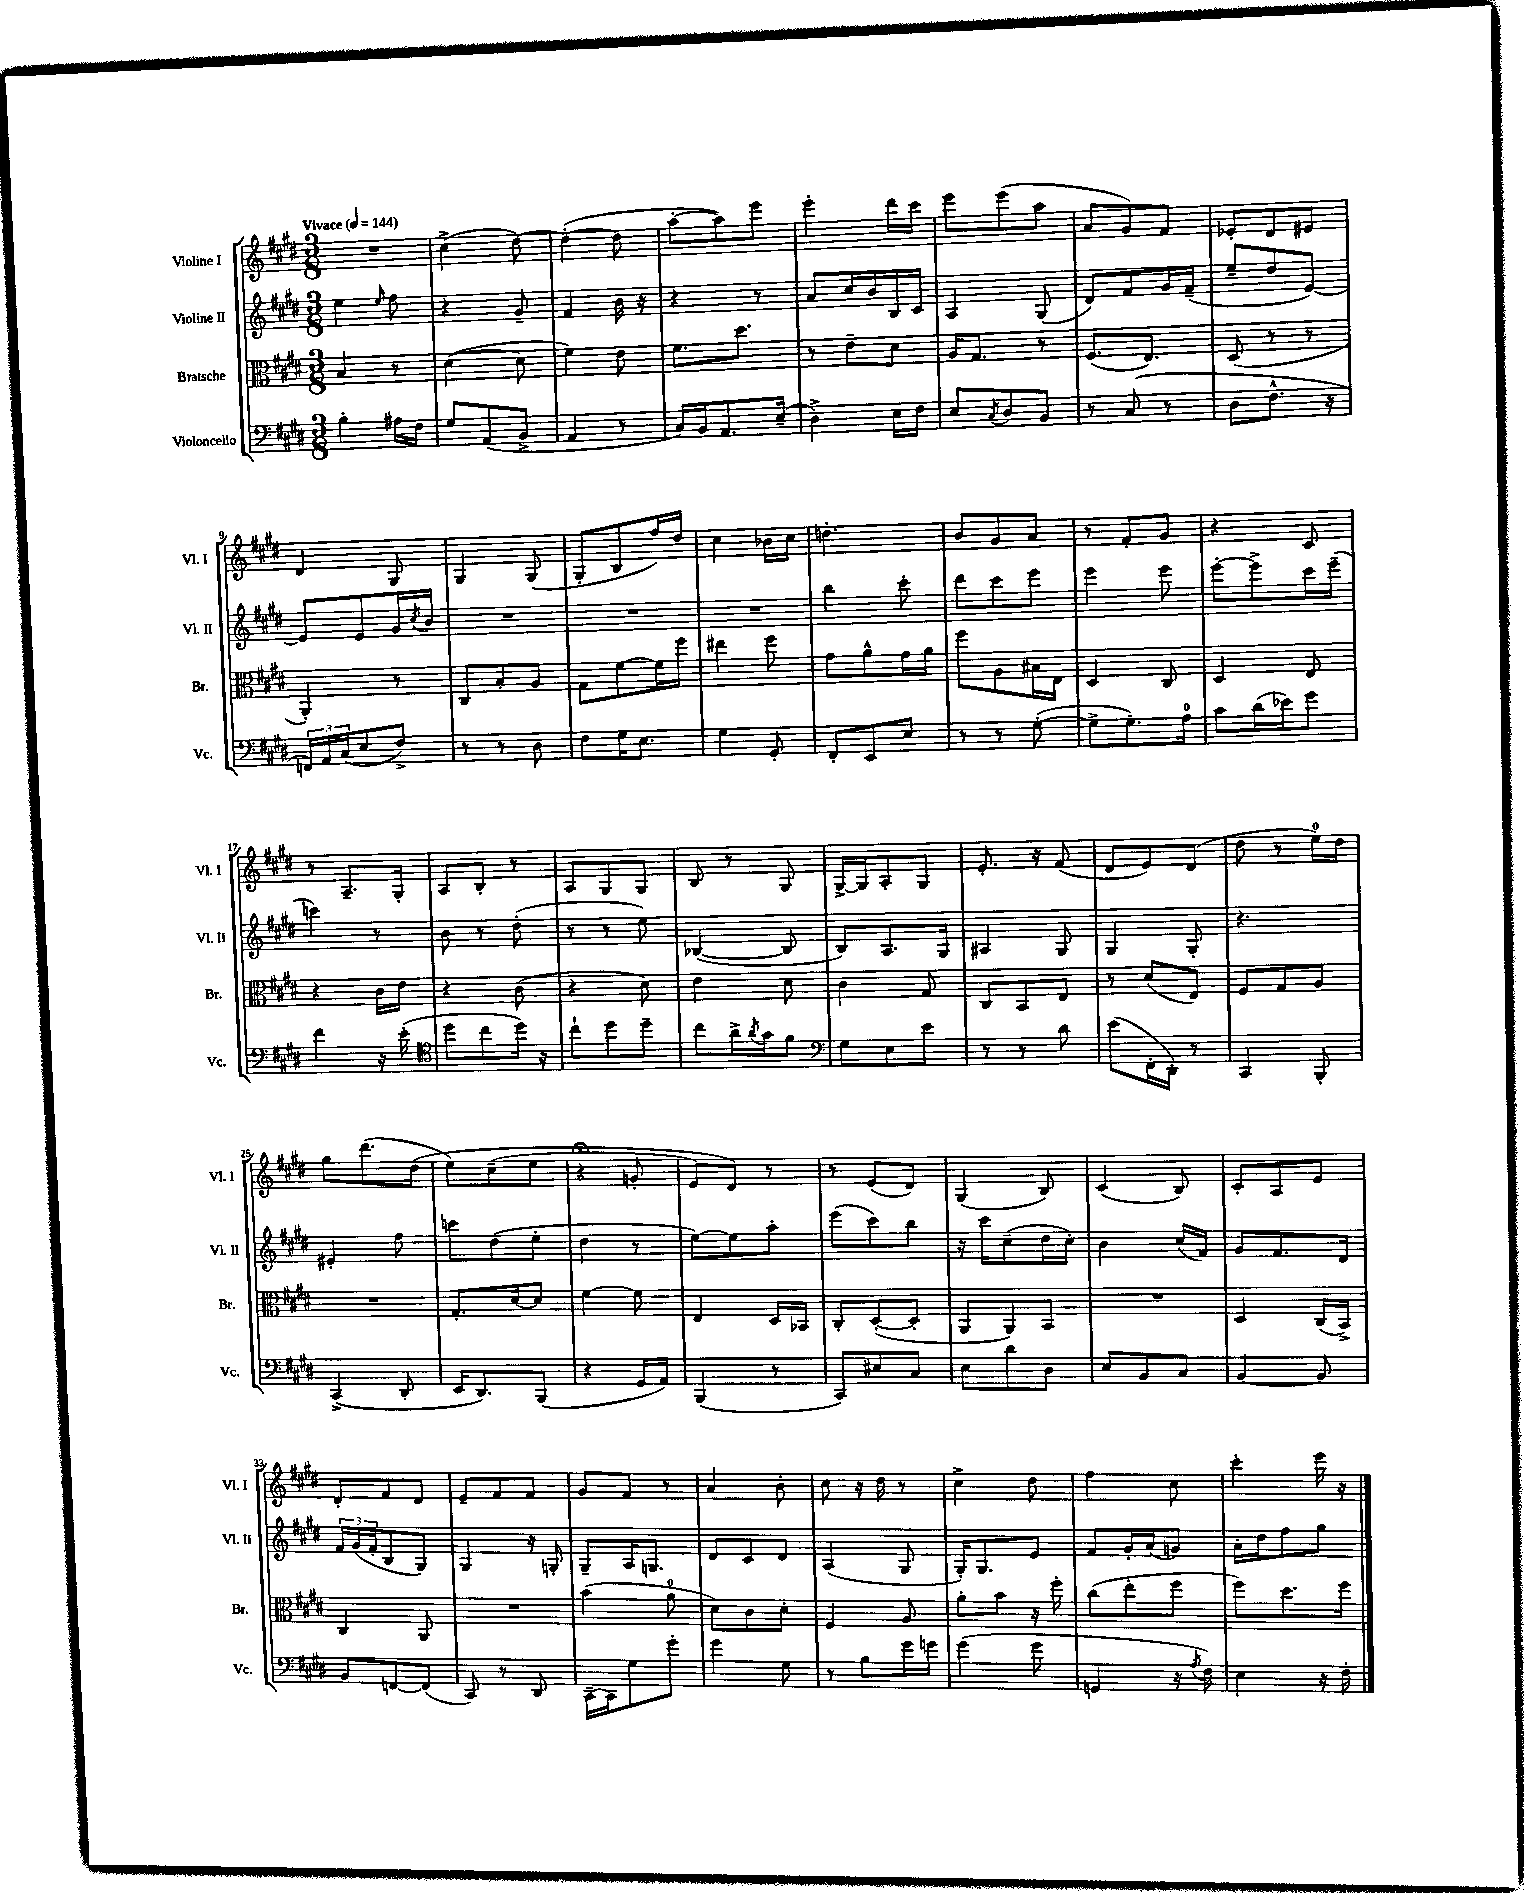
<<
\new StaffGroup <<
\new Staff = "s0" \with { instrumentName = "Violine I" shortInstrumentName = "Vl. I" } {
    \clef treble \key e \major \numericTimeSignature \time 3/8 \tempo "Vivace" 4 = 144
    R4. |
    cis''4->( dis''8~) |
    dis''4~-.( dis''8 |
    a''8~-. a''8) e'''8 |
    e'''4-. dis'''16 cis'''16 |
    e'''8 e'''8( a''8 |
    a'8 gis'8) fis'8 |
    ees'8-. dis'8 eis'8 |
    dis'4 gis8 |
    gis4 gis8( |
    gis8-. b8 fis''16) dis''16 |
    cis''4 bes'16 cis''16 |
    d''4.-. |
    b'8 gis'8 a'8 |
    r8 fis'8-. gis'8 |
    r4 cis'8 |
    r8 a8.-- gis16-. |
    a8 b8-. r8 |
    a8 gis8 gis8 |
    b8 r8 gis8 |
    gis16~-> gis16 a8-. gis8 |
    e'8.-. r16 fis'8( |
    dis'8 e'8) dis'8( |
    dis''8 r8 e''16-0) dis''16 |
    gis''8 dis'''8.( dis''16\( |
    e''8) cis''8--( e''8 |
    r4\fermata g'8-. |
    e'8) dis'8\) r8 |
    r8 e'8( dis'8) |
    gis4( b8) |
    cis'4( b8) |
    cis'8-. a8 e'8 |
    dis'8-. fis'8 dis'8 |
    e'8-- fis'8 fis'8 |
    gis'8 fis'8 r8 |
    a'4 b'8-. |
    cis''8 r16 dis''16 r8 |
    cis''4-> dis''8 |
    fis''4 cis''8 |
    cis'''4-. e'''16 r16 \bar "|." |
}
\new Staff = "s1" \with { instrumentName = "Violine II" shortInstrumentName = "Vl. II" } {
    \clef treble \key e \major \numericTimeSignature \time 3/8
    e''4 \grace { e''16 } fis''8 |
    r4 gis'8-- |
    fis'4 b'16 r16 |
    r4 r8 |
    a'8 cis''16 b'16 b16 cis'16 |
    a4 gis8( |
    dis'8) fis'8 gis'16 fis'16--( |
    e''8-- dis''8 e'8~) |
    e'8 e'8 gis'16 \acciaccatura { cis''8 } b'16 |
    R4. |
    R4. |
    R4. |
    b''4 cis'''8-. |
    dis'''8 cis'''8 e'''8 |
    e'''4 e'''8 |
    e'''8~-. e'''8-> cis'''16 e'''16--( |
    c'''4) r8 |
    b'8 r8 dis''8-.( |
    r8 r8 e''8) |
    bes4~( bes8 |
    b8) a8. gis16 |
    ais4 gis8 |
    gis4 gis8-. |
    r4. |
    eis'4-. fis''8 |
    c'''8 dis''8( e''8-. |
    dis''4 r8 |
    e''8~) e''8 a''8-. |
    e'''8( cis'''8) b''8 |
    r16 cis'''16 cis''8--( dis''16 cis''16-.) |
    b'4 cis''16( fis'16) |
    gis'8 fis'8. dis'16 |
    \tuplet 3/2 { fis'16 gis'16( fis'16-. } b8 gis8) |
    gis4 r16 g16-. |
    gis8-- a16 g8. |
    dis'8 cis'8 dis'8 |
    a4( gis8 |
    gis16-.) gis8. e'8 |
    fis'8 gis'16-. a'16( g'8) |
    a'16-. dis''16 fis''8 gis''8 \bar "|." |
}
\new Staff = "s2" \with { instrumentName = "Bratsche" shortInstrumentName = "Br." } {
    \clef alto \key e \major \numericTimeSignature \time 3/8
    b4 r8 |
    dis'4~( dis'8 |
    fis'4) e'8 |
    fis'8. dis''8. |
    r8 e'8-- dis'8 |
    a16 gis8. r8 |
    fis8.( e8.) |
    dis8( r8 r8 |
    a,4-.) r8 |
    cis8 b8-. a8 |
    gis8 fis'8~ fis'16 fis''16 |
    eis''4 fis''8 |
    gis'8 a'8-^ gis'16 a'16 |
    fis''8 a8 bis16 e16 |
    dis4 cis8 |
    dis4 e8 |
    r4 cis'16 e'16 |
    r4 cis'8( |
    r4 dis'8) |
    e'4 dis'8 |
    cis'4 gis8 |
    cis8 b,8 e8 |
    r8 dis'8( e8) |
    fis8 gis8 a8 |
    R4. |
    gis8.-. dis'16~ dis'8 |
    fis'4~ fis'8 |
    e4 dis16 bes,16 |
    cis8-. dis8~-.( dis8-. |
    a,8 a,8) b,8 |
    R4. |
    dis4 cis16( b,16->) |
    cis4 a,8 |
    R4. |
    b'4( a'8-0 |
    dis'8) cis'8 dis'8-. |
    fis4 a8 |
    a'8-. b'8 r16 fis''16-. |
    cis''8( e''8-. fis''8 |
    fis''8) dis''8. fis''16 \bar "|." |
}
\new Staff = "s3" \with { instrumentName = "Violoncello" shortInstrumentName = "Vc." } {
    \clef bass \key e \major \numericTimeSignature \time 3/8
    b4-. ais16 fis16 |
    gis8 a,8( b,8-> |
    a,4 r8 |
    cis16) b,16 a,8. e16--( |
    dis4->) e16 fis16 |
    e8 \acciaccatura { cis8 } dis8 b,8 |
    r8 cis8( r8 |
    dis8 fis8.-^ r16 |
    \tuplet 3/2 { f,16) a,16 cis16( } e8 fis8->) |
    r8 r8 dis8 |
    fis8 gis16 e8. |
    gis4 gis,8-. |
    fis,8-. e,8 e8 |
    r8 r8 gis8~-.( |
    gis8-> gis8.-.) a16-0 |
    cis'8 dis'16( ees'16) gis'8 |
    fis'4 r16 e'16-.( |
    \clef tenor dis''8 cis''8 dis''16) r16 |
    cis''8-! dis''8 dis''8-- |
    cis''8 a'16-> \acciaccatura { a'8 } gis'16 fis'8 |
    \clef bass gis8 e8 e'8 |
    r8 r8 dis'8 |
    e'8( fis,16-. dis,16-.) r8 |
    cis,4 b,,8-. |
    cis,4->( dis,8-. |
    e,16 dis,8.) b,,8( |
    r4 gis,16 a,16) |
    b,,4( r8 |
    cis,8) eis8 cis8 |
    e8 dis'8 dis8 |
    e8 b,8 cis8 |
    b,4~ b,8 |
    b,8 f,8~ f,8( |
    cis,8) r8 dis,8 |
    cis,16~-- cis,16 gis8 gis'8-. |
    gis'4 gis8 |
    r8 b8 gis'16 g'16 |
    gis'4( gis'8 |
    g,4 r16 \acciaccatura { a8 } fis16) |
    e4 r16 fis16-. \bar "|." |
}
>>
>>
